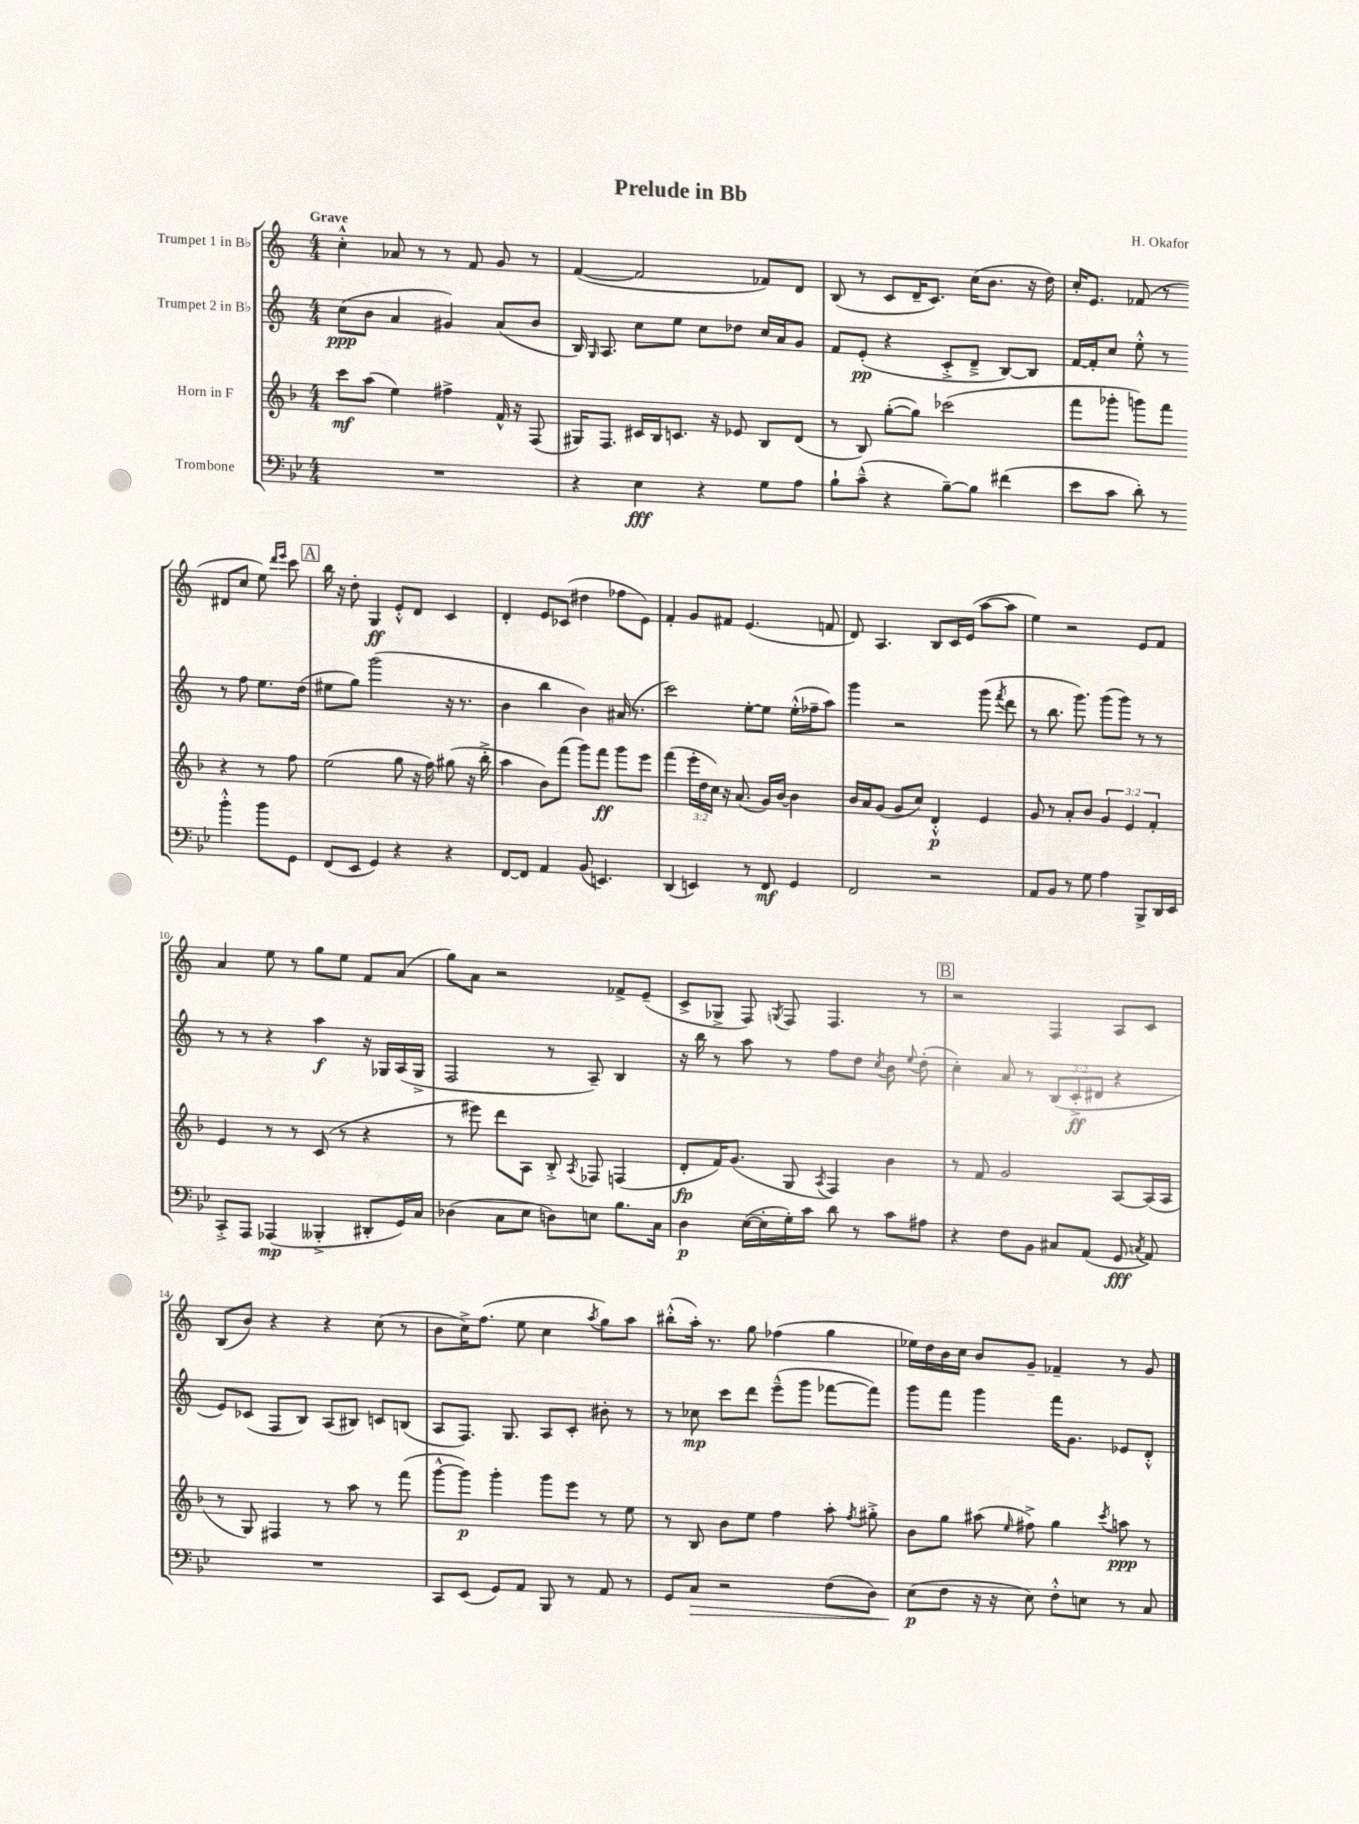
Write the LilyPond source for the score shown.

\header { title = "Prelude in Bb" composer = "H. Okafor" }
<<
\new StaffGroup <<
\new Staff = "s0" \with { instrumentName = "Trumpet 1 in Bb" } {
    \clef treble \key c \major \numericTimeSignature \time 4/4 \tempo "Grave"
    \autoBeamOff c''4-.-^ aes'8 r8 r8 f'8 g'8 r8 |
    f'4~( f'2 fes'8[) d'8] |
    b8( r8 c'8[ d'16-- c'8.]) c''16[( b'8.] r16 d''16) |
    c''16[-. e'8.] fes'8( r8 dis'8[ c''8] e''8) \grace { d'''16[ e'''16] } c'''8 |
    \mark \markup { \box "A" } b''16 r16 d''8-. g4\ff e'8[-.-^ d'8] c'4 |
    d'4-. e'8[ ces'8]( dis''4 fes''8[ e'8]) |
    f'4-. g'8[ fis'8] e'4.( f'8 |
    d'8) a4. b8[ c'16 e'16]( a''8[~ a''8] |
    e''4) r2 e'8[ f'8] |
    a'4 e''8 r8 g''8[ e''8] f'8[ a'8]( |
    g''8[) a'8] r2 fes'8[-> e'8]--( |
    c'8[-> ges8]-> f8) \acciaccatura { g8 } f8 f4. r8 |
    \mark \markup { \box "B" } r2 f4 a8[ c'8] |
    b8[( b'8]) r4 r4 c''8( r8 |
    b'8[ c''16->) f''8.]( e''8 c''4 \acciaccatura { a''8 } g''8[) a''8] |
    bis''8[-.-^( a''16]-.) r8. g''8 fes''4( g''4 |
    ees''16[) d''16 b'16 c''16] b'8[ g'8]-- fes'4-- r8 g'8 \bar "|." |
}
\new Staff = "s1" \with { instrumentName = "Trumpet 2 in Bb" } {
    \clef treble \key c \major \numericTimeSignature \time 4/4 \override Staff.TupletNumber.text = #tuplet-number::calc-fraction-text
    \autoBeamOff c''8[\ppp( b'8] a'4 gis'4) a'8[( b'8] |
    b16) \grace { g16 } a8. c''8[ e''8] c''8[ des''8] c''16[ a'16 g'8] |
    f'8[ e'8]-.\pp( r4 c'8[-.-> d'8]---> b8[~) b8] |
    f'16[~ f'16-. c''8] e''8-.-^ r8 r8 f''8 e''8.[ d''16]( |
    \mark \markup { \box "A" } eis''8[ g''8]) g'''2( r16 r8. |
    b'4 b''4 b'4) ais'16( r8. |
    c'''2) e''8[~-. e''8] e''16[-.-^( fes''16-- a''8]) |
    g'''4 r2 g'''8( \acciaccatura { f'''8 } d'''8 |
    r8 b''8. g'''8.) g'''8[( g'''8]) r8 r8 |
    r8 r8 r4 a''4\f r16 ges16[ a16( ges16]-> |
    f2 r8 a8--) b4 |
    r16 b''16 r8 a''8 r8 f''8[ d''8] \acciaccatura { c''8 } b'8 \appoggiatura { e''8 } d''8-.( |
    \mark \markup { \box "B" } c''4-.) a'8 r8 \tuplet 3/2 { b8[( c'8-.->\ff dis'8] } r4 |
    e'8[) ces'8]( f8[ b8]) a8[( bis8]) c'8[ b8]( |
    a8[ f8.]) g8. a8[ c'8]-. bis'8-. r8 |
    r8 ces''8\mp c'''8[ d'''8] e'''8[---^( g'''8] fes'''8[~ fes'''8]) |
    g'''8[ f'''8] g'''4 f'''16[ g'8.] ees'8[ d'8]-.-^ \bar "|." |
}
\new Staff = "s2" \with { instrumentName = "Horn in F" } {
    \clef treble \key f \major \numericTimeSignature \time 4/4 \override Staff.TupletNumber.text = #tuplet-number::calc-fraction-text
    \autoBeamOff c'''8[\mf a''8]( e''4) fis''4-> f'16-^ r16 f8( |
    gis16[) f8.] cis'16[ bes16 c'8.] r16 ees'8 bes8[ d'8]( |
    r8 bes8) g''8[~-.( g''8]) ces'''2( |
    f'''8[ ges'''8]-. g'''8[) f'''8] r4 r8 f''8 |
    \mark \markup { \box "A" } e''2( g''8 r16 f''16) gis''8( r16 bes''16-.-> |
    a''4 bes'8[) f'''8]( g'''8[) f'''8]\ff g'''8[ e'''8] |
    f'''4( \tuplet 3/2 { e'''16[-. d''16 c''16]) } r16 a'8.( g'16[) bes'16]~ bes'4 |
    bes'16[ a'16 g'8]( g'8[ c''8]) d'4-.-^\p e'4 |
    g'8 r8 a'8[-. bes'8] \tuplet 3/2 { g'4 e'4 f'4-. } |
    e'4 r8 r8 c'8( r8 r4 |
    r8 eis'''8) d'''8[ a8] bes8-.-> \acciaccatura { a8 } fes8 f4( |
    d'8[-.\fp f'16) g'8.]( g8 \acciaccatura { a8 } f4) bes'4 |
    \mark \markup { \box "B" } r8 f'8 g'2 a8[~ a16( a16] |
    r8 g8) fis4 r8 a''8 r8 f'''8( |
    g'''8[~-^ g'''8]\p) g'''4-. g'''8[ e'''8] r8 e''8 |
    r8 bes8 bes'8[ e''8] f''4 a''8-. \acciaccatura { f''8 } gis''8-.-> |
    bes'8[ g''8] ais''8( \grace { e''16 } fis''8->) g''4 \acciaccatura { c'''8 } a''8\ppp r8 \bar "|." |
}
\new Staff = "s3" \with { instrumentName = "Trombone" } {
    \clef bass \key bes \major \numericTimeSignature \time 4/4
    \autoBeamOff R1 |
    r4 ees4\fff r4 g8[ a8] |
    bes8[-! c'8]---^( r4 bes8[~--) bes8] fis'4( |
    ees'8[ c'8] d'8-.) r8 bes'4-.-^ bes'8[ g,8] |
    \mark \markup { \box "A" } f,8[( ees,8] g,4) r4 r4 |
    f,8[~ f,8] a,4 bes,8( e,4.) |
    d,4( e,4) r8 f,8\mf g,4 |
    f,2 r2 |
    a,8[ bes,8] r8 g8 a4 bes,,8[-> d,16 ees,16] |
    c,8[-.-> a,,8] aes,,4\mp( beses,,4-.-> dis,8[-. g,16) c16] |
    des4( c8[ ees8] d8[) e8] bes8.[ c16] |
    d4\p ees16[~( ees16-. g16-.) c'16] d'8 r8 c'8[ ais8] |
    \mark \markup { \box "B" } r4 f8[ bes,8] cis8[ a,8]( g,8\fff \acciaccatura { c8 } a,8) |
    R1 |
    c,8[ ees,8]( g,8[) a,8] bes,,8 r8 a,8 r8 |
    g,8[ c8]\> r2 f8[( d8]) |
    ees8[\p\!( f8] r16 r16 ees8) f8[-.-^ e8] r8 c8 \bar "|." |
}
>>
>>
